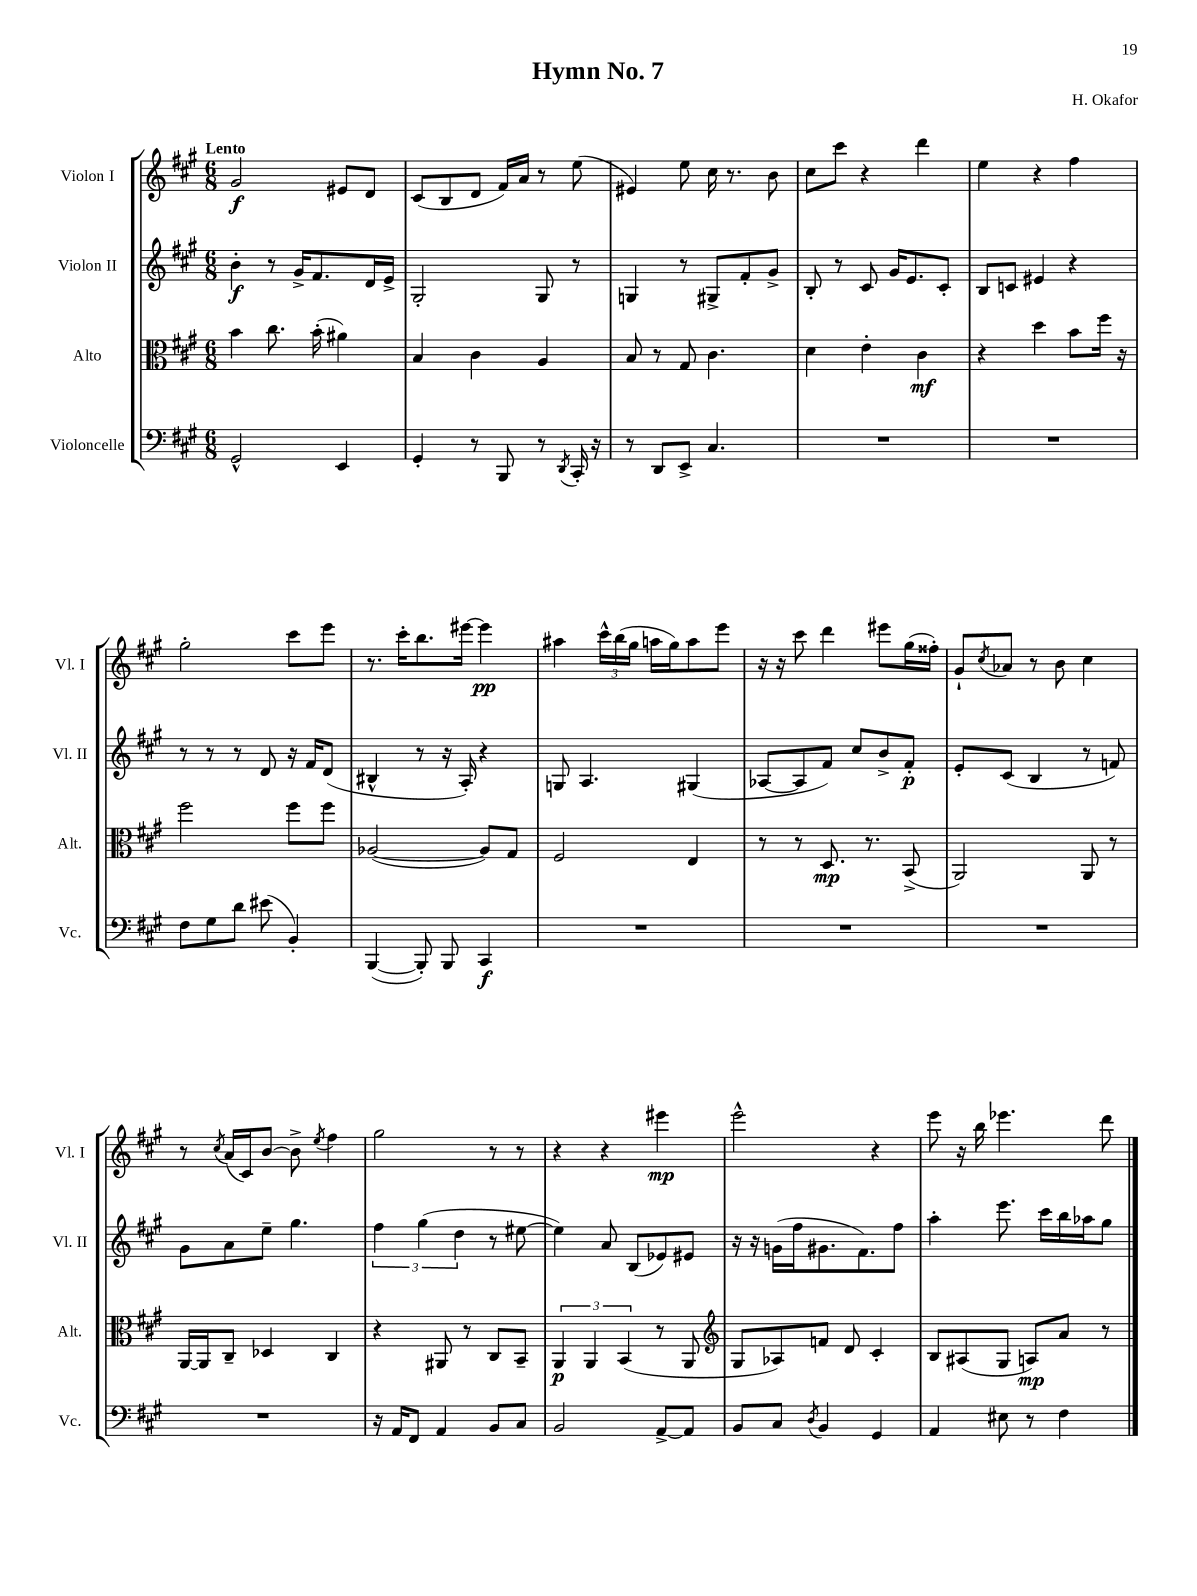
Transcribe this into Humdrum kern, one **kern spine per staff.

**kern	**dynam	**kern	**dynam	**kern	**dynam	**kern	**dynam
*part4	*part4	*part3	*part3	*part2	*part2	*part1	*part1
*staff4	*staff4	*staff3	*staff3	*staff2	*staff2	*staff1	*staff1
*I"Violoncelle	*	*I"Alto	*	*I"Violon II	*	*I"Violon I	*
*I'Vc.	*	*I'Alt.	*	*I'Vl. II	*	*I'Vl. I	*
*clefF4	*	*clefC3	*	*clefG2	*	*clefG2	*
*k[f#c#g#]	*	*k[f#c#g#]	*	*k[f#c#g#]	*	*k[f#c#g#]	*
*M6/8	*	*M6/8	*	*M6/8	*	*M6/8	*
=1	=1	=1	=1	=1	=1	=1	=1
!	!	!	!	!	!	!LO:TX:a:B:t=Lento	!
2GG#^^/	.	4b\	.	4b'\	f	2g#/	f
.	.	8.cc#\	.	8r	.	.	.
.	.	.	.	16g#^/KL	.	.	.
.	.	(16b'\	.	8.f#/	.	.	.
4EE/	.	4a#X\)	.	.	.	8e#X/L	.
.	.	.	.	16d/L	.	8d/J	.
.	.	.	.	16e^/JJ	.	.	.
=2	=2	=2	=2	=2	=2	=2	=2
4GG#'/	.	4B/	.	2G#'/	.	(8c#/L	.
.	.	.	.	.	.	8B/	.
8r	.	4c#\	.	.	.	8d/J	.
8BBB/	.	.	.	.	.	16f#/LL)	.
.	.	.	.	.	.	16a/JJ	.
8r	.	4A/	.	8G#/	.	8r	.
8qDD/	.	.	.	.	.	.	.
16CC#'/	.	.	.	8r	.	(8ee\	.
16r	.	.	.	.	.	.	.
=3	=3	=3	=3	=3	=3	=3	=3
8r	.	8B/	.	4Gn/	.	4e#X/)	.
8DD/L	.	8r	.	.	.	.	.
8EE^/J	.	8G#/	.	8r	.	8ee\	.
4.C#/	.	4.c#\	.	8G#X^/L	.	16cc#\	.
.	.	.	.	.	.	8.r	.
.	.	.	.	8f#'/	.	.	.
.	.	.	.	8g#^/J	.	8b\	.
=4	=4	=4	=4	=4	=4	=4	=4
2.r	.	4d\	.	8B'/	.	8cc#\L	.
.	.	.	.	8r	.	8ccc#\J	.
.	.	4e'\	.	8c#/	.	4r	.
.	.	.	.	16g#/KL	.	.	.
.	.	.	.	8.e/	.	.	.
.	.	4c#\	mf	.	.	4ddd\	.
.	.	.	.	8c#'/J	.	.	.
=5	=5	=5	=5	=5	=5	=5	=5
2.r	.	4r	.	8B/L	.	4ee\	.
.	.	.	.	8cn/J	.	.	.
.	.	4dd\	.	4e#X/	.	4r	.
.	.	8b\L	.	4r	.	4ff#\	.
.	.	16ff#\Jk	.	.	.	.	.
.	.	16r	.	.	.	.	.
!!LO:LB:g=z
=6	=6	=6	=6	=6	=6	=6	=6
8F#\L	.	2ff#\	.	8r	.	2gg#'\	.
8G#\	.	.	.	8r	.	.	.
8d\J	.	.	.	8r	.	.	.
(8e#X\	.	.	.	8d/	.	.	.
4BB'/)	.	8ff#\L	.	16r	.	8ccc#\L	.
.	.	.	.	16f#/KL	.	.	.
.	.	8ff#\J	.	(8d/J	.	8eee\J	.
=7	=7	=7	=7	=7	=7	=7	=7
([4BBB/	.	([2A-X/	.	4B#X^^/	.	8.r	.
.	.	.	.	.	.	16ccc#'\KL	.
8BBB'/])	.	.	.	8r	.	8.bb\	.
8BBB/	.	.	.	16r	.	.	.
.	.	.	.	16A'/)	.	[16eee#X\Jk	.
4CC#/	f	8A-/L])	.	4r	.	4eee#\]	pp
.	.	8G#/J	.	.	.	.	.
=8	=8	=8	=8	=8	=8	=8	=8
2.r	.	2F#/	.	8Gn/	.	4aa#X\	.
.	.	.	.	4.A/	.	.	.
.	.	.	.	.	.	24ccc#^^\LL	.
.	.	.	.	.	.	(24bb\	.
.	.	.	.	.	.	24gg#\JJ	.
.	.	.	.	.	.	16aan\LL	.
.	.	.	.	.	.	16gg#\J)	.
.	.	4E/	.	(4G#X/	.	8aa\	.
.	.	.	.	.	.	8eee\J	.
=9	=9	=9	=9	=9	=9	=9	=9
2.r	.	8r	.	[8A-X/L	.	16r	.
.	.	.	.	.	.	16r	.
.	.	8r	.	8A-/]	.	8ccc#\	.
.	.	8.D/	mp	8f#/J)	.	4ddd\	.
.	.	.	.	8cc#/L	.	.	.
.	.	8.r	.	.	.	.	.
.	.	.	.	8b^/	.	8eee#X\L	.
.	.	(8BB^/	.	8f#'/J	p	(16gg#\L	.
.	.	.	.	.	.	16ff##X'\JJ)	.
=10	=10	=10	=10	=10	=10	=10	=10
2.r	.	2AA/)	.	8e'/L	.	8g#`/L	.
.	.	.	.	.	.	8qcc#/	.
.	.	.	.	(8c#/J	.	8a-X/J	.
.	.	.	.	4B/	.	8r	.
.	.	.	.	.	.	8b\	.
.	.	8AA/	.	8r	.	4cc#\	.
.	.	8r	.	8fn/)	.	.	.
!!LO:LB:g=z
=11	=11	=11	=11	=11	=11	=11	=11
2.r	.	[16AA/LL	.	8g#\L	.	8r	.
.	.	16AA/J]	.	.	.	.	.
.	.	.	.	.	.	8qcc#/	.
.	.	8C#~/J	.	8a\	.	(16a/LL	.
.	.	.	.	.	.	16c#/J)	.
.	.	4D-X/	.	8ee~\J	.	[8b/J	.
.	.	.	.	4.gg#\	.	8b^\]	.
.	.	.	.	.	.	8qee/	.
.	.	4C#/	.	.	.	4ff#\	.
=12	=12	=12	=12	=12	=12	=12	=12
16r	.	4r	.	6ff#\	.	2gg#\	.
16AA/KL	.	.	.	.	.	.	.
8FF#/J	.	.	.	.	.	.	.
.	.	.	.	(6gg#\	.	.	.
4AA/	.	8AA#X/	.	.	.	.	.
.	.	.	.	6dd\	.	.	.
.	.	8r	.	.	.	.	.
8BB/L	.	8C#/L	.	8r	.	8r	.
8C#/J	.	8BB~/J	.	[8ee#X\	.	8r	.
=13	=13	=13	=13	=13	=13	=13	=13
2BB/	.	6AA/	p	4ee#\])	.	4r	.
.	.	6AA/	.	.	.	.	.
.	.	.	.	8a/	.	4r	.
.	.	(6BB/	.	.	.	.	.
.	.	.	.	(8B/L	.	.	.
[8AA^/L	.	8r	.	8e-X/)	.	4eee#X\	mp
8AA/J]	.	8AA/	.	8e#X/J	.	.	.
=14	=14	=14	=14	=14	=14	=14	=14
*	*	*clefG2	*	*	*	*	*
8BB/L	.	8G#/L	.	16r	.	2eee^^\	.
.	.	.	.	16r	.	.	.
8C#/J	.	8A-X/)	.	(16gn\LL	.	.	.
.	.	.	.	16ff#\J	.	.	.
8qD/	.	.	.	.	.	.	.
4BB/	.	8fn/J	.	8.g#X\	.	.	.
.	.	8d/	.	.	.	.	.
.	.	.	.	8.f#\)	.	.	.
4GG#/	.	4c#'/	.	.	.	4r	.
.	.	.	.	8ff#\J	.	.	.
=15	=15	=15	=15	=15	=15	=15	=15
4AA/	.	8B/L	.	4aa'\	.	8eee\	.
.	.	(8A#X/	.	.	.	16r	.
.	.	.	.	.	.	16bb\	.
8E#X\	.	8G#/J	.	8.eee\	.	4.eee-X\	.
8r	.	8An/L)	mp	.	.	.	.
.	.	.	.	16ccc#\LL	.	.	.
4F#\	.	8a/J	.	16bb\	.	.	.
.	.	.	.	16aa-X\J	.	.	.
.	.	8r	.	8gg#\J	.	8ddd\	.
==	==	==	==	==	==	==	==
*-	*-	*-	*-	*-	*-	*-	*-
